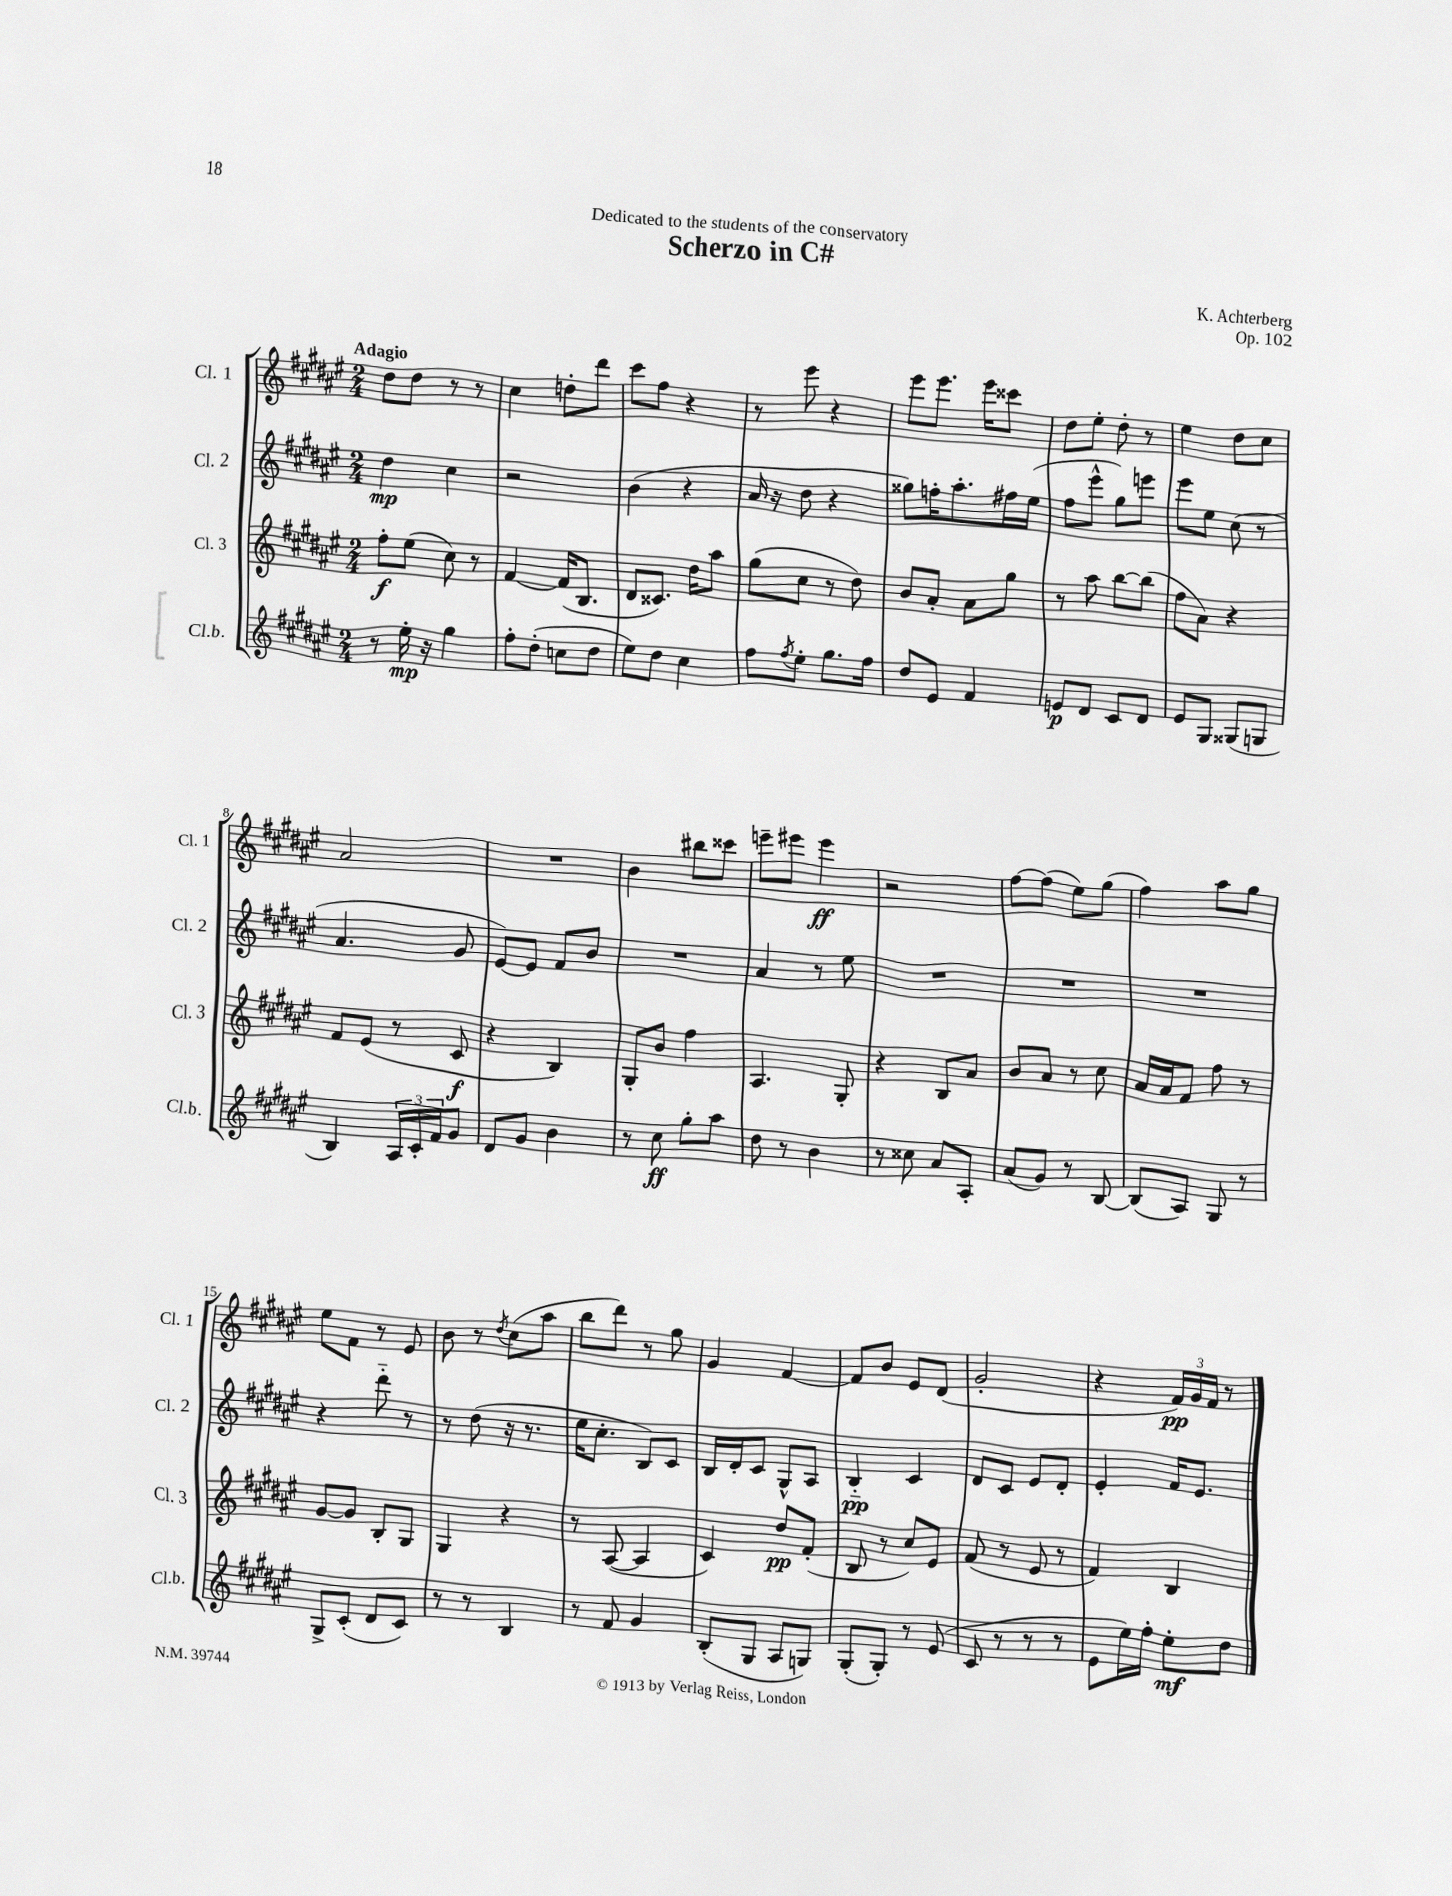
\header { title = "Scherzo in C#" composer = "K. Achterberg" dedication = "Dedicated to the students of the conservatory" opus = "Op. 102" }
<<
\new StaffGroup <<
\new Staff = "s0" \with { instrumentName = "Cl. 1" shortInstrumentName = "Cl. 1" } {
    \clef treble \key fis \major \numericTimeSignature \time 2/4 \tempo "Adagio"
    dis''8 dis''8 r8 r8 |
    cis''4 d''8-. dis'''8 |
    cis'''8 fis''8 r4 |
    r8 eis'''8 r4 |
    eis'''8 eis'''8. eis'''16 cisis'''8 |
    dis''8 eis''8-. dis''8-. r8 |
    eis''4 dis''8 cis''8 |
    ais'2 |
    R2 |
    b'4 bis''8 cisis'''8 |
    e'''8-- eis'''8 eis'''4\ff |
    r2 |
    fis''8~ fis''8( eis''8) gis''8( |
    fis''4) ais''8 gis''8 |
    eis''8 fis'8 r8 eis'8 |
    b'8 r8 \acciaccatura { dis''8 } cis''8( ais''8 |
    b''8 dis'''8) r8 gis''8 |
    gis'4 fis'4~ |
    fis'8 b'8 eis'8 dis'8( |
    gis'2-. |
    r4 \tuplet 3/2 { fis'16\pp) gis'16 fis'16 } r8 \bar "|." |
}
\new Staff = "s1" \with { instrumentName = "Cl. 2" shortInstrumentName = "Cl. 2" } {
    \clef treble \key fis \major \numericTimeSignature \time 2/4
    dis''4\mp cis''4 |
    r2 |
    b'4( r4 |
    ais'16 r16 dis''8 r4 |
    gisis''8) f''16-. ais''8.-. fis''16 eis''16( |
    fis''8 eis'''8-^ gis''8) e'''8 |
    eis'''8 eis''8 cis''8( r8 |
    ais'4. gis'8 |
    eis'8~) eis'8 fis'8 b'8 |
    R2 |
    ais'4 r8 eis''8 |
    R2 |
    R2 |
    R2 |
    r4 dis'''8-_ r8 |
    r8 dis''8( r16 r8. |
    eis''16 cis''8.-. b8) cis'8 |
    b16 dis'16-. cis'8 gis8-^ ais8 |
    b4-_\pp cis'4 |
    dis'8 cis'8 eis'8 dis'8-. |
    eis'4-. fis'16 eis'8. \bar "|." |
}
\new Staff = "s2" \with { instrumentName = "Cl. 3" shortInstrumentName = "Cl. 3" } {
    \clef treble \key fis \major \numericTimeSignature \time 2/4
    fis''8-.\f eis''8( cis''8) r8 |
    fis'4~ fis'16( b8. |
    dis'8 cisis'8.) dis''16 ais''8 |
    gis''8( cis''8 r8 dis''8) |
    b'8 ais'8-. ais'8 gis''8 |
    r8 ais''8 b''8~ b''8( |
    fis''8 ais'8) r4 |
    fis'8 eis'8( r8 cis'8\f |
    r4 b4) |
    gis8-. b'8 fis''4 |
    ais4. gis8-. |
    r4 b8 ais'8 |
    b'8 ais'8 r8 cis''8 |
    ais'16 ais'16 fis'8 fis''8 r8 |
    gis'8~ gis'8 b8-. gis8 |
    gis4 r4 |
    r8 ais8~( ais4 |
    cis'4) dis''8\pp fis'8-.( |
    b8 r8 cis''8) eis'8 |
    fis'8( r8 eis'8 r8 |
    fis'4) b4 \bar "|." |
}
\new Staff = "s3" \with { instrumentName = "Cl.b." shortInstrumentName = "Cl.b." } {
    \clef treble \key fis \major \numericTimeSignature \time 2/4
    r8 eis''16-.\mp r16 gis''4 |
    fis''8-. dis''8-.( c''8 dis''8 |
    eis''8) dis''8 cis''4 |
    fis''8 \acciaccatura { fis''8 } eis''8-. gis''8. fis''16 |
    dis''8 eis'8 fis'4 |
    e'8\p dis'8 cis'8 dis'8 |
    eis'8 gis8 gisis8( g8 |
    b4) \tuplet 3/2 { ais16 cis'16-. fis'16 } gis'8 |
    dis'8 gis'8 b'4 |
    r8 cis''8\ff gis''8-. ais''8 |
    dis''8 r8 b'4 |
    r8 cisis''8 ais'8 ais8-. |
    ais'8( gis'8) r8 b8~ |
    b8( ais8) gis8 r8 |
    gis8-> cis'8-.( dis'8 cis'8) |
    r8 r8 b4 |
    r8 fis'8 gis'4 |
    b8-.( gis8 ais8 g8) |
    gis8-.( gis8-.) r8 eis'8( |
    cis'8 r8 r8 r8 |
    eis'8 eis''16) fis''16-. eis''8-.\mf dis''8 \bar "|." |
}
>>
>>
